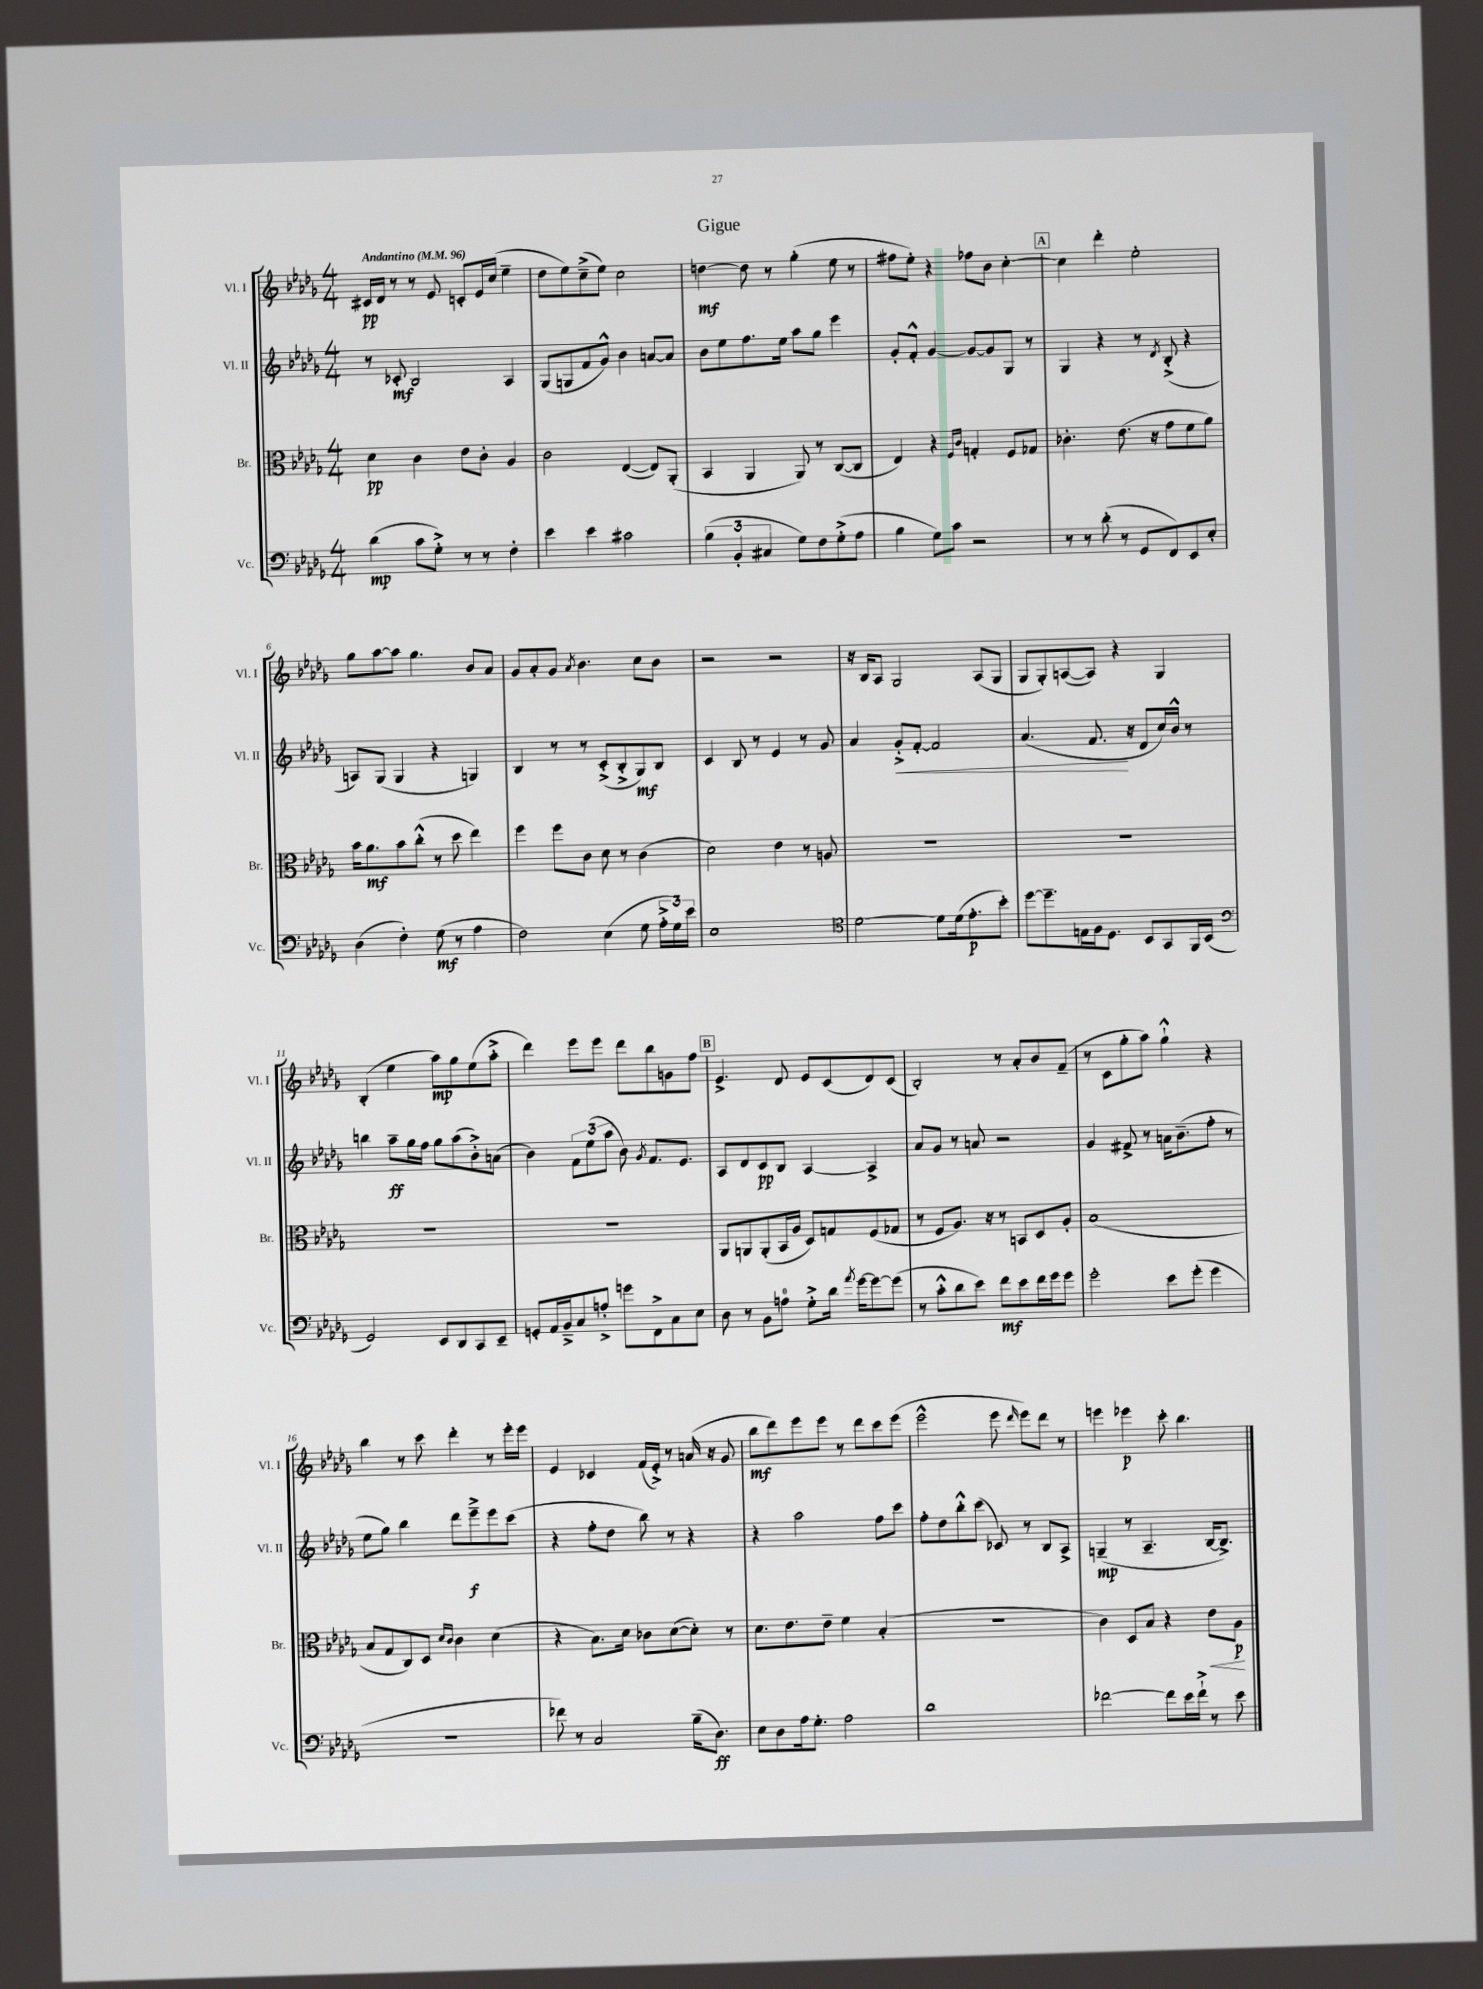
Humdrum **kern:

**kern	**kern	**kern	**kern
*staff4	*staff3	*staff2	*staff1
*clefF4	*clefC3	*clefG2	*clefG2
*k[b-e-a-d-g-]	*k[b-e-a-d-g-]	*k[b-e-a-d-g-]	*k[b-e-a-d-g-]
*M4/4	*M4/4	*M4/4	*M4/4
*MM96	*MM96	*MM96	*MM96
(4d-	4d-	8r	16c#
.	.	.	16d-
.	.	8c-'	8r
8c	4c	2B-	8r
8G-'^)	.	.	8e-
8r	8e-	.	8c'
8r	8c'	.	16e-
.	.	.	(16cc
4F'	4A-	4A-	4ee-~
=	=	=	=
4e-	2c	(8G-	8dd-
.	.	8G	8ee-)
4e-	.	8f	(8cc~^
.	.	8g-^^)	8ee-)
2c#	([4E-	4b-	2cc
.	8E-])	[8a	.
.	(8AA-'	8a]	.
=	=	=	=
(6B-	4BB-	8b-	[4dd
.	.	8ee-	.
6BB-'	.	.	.
.	4AA-	8.ff	8dd]
6C#	.	.	.
.	.	.	8r
.	.	16ee-	.
8G-)	8AA-)	8aa-	(4gg-'
8F	8r	8gg-	.
(8G-'^	([8C	4eee-	8ee-
8A-	8C]	.	8r
=	=	=	=
4B-	4E-)	8g-'	8ff#
.	.	8f'^^	8ee-')
8G-)	4r	[4g-	4r
8c	.	.	.
.	16qqF	.	.
.	16qqc	.	.
2r	4G'	8g-_	8ff-
.	.	8g-]	8b-
.	8F	8G-	[4cc'
.	8G-	8r	.
=	=	=	=
8r	4.c-'	4G-	4cc]
8r	.	.	.
(8d-'	.	4r	4ddd-'
8r	(8.e-	.	.
8GG-	.	8r	2ee-'
.	16r	.	.
.	.	8qd-	.
8FF)	8g-	(8B-'^	.
8EE-	8f	4r	.
8E-'	8a-)	.	.
=	=	=	=
(4D-	16b-	8A)	8gg-
.	8.a-	.	.
.	.	(8G-	[8aa-
4F')	8b-	4G-	8aa-]
.	(8cc'^^	.	4.gg-
(8G-	8r	4r	.
8r	8dd-	.	.
4A-	4ee-)	4G)	8b-
.	.	.	8a-
=	=	=	=
2F)	4ff	4B-	8g-
.	.	.	8a-'
.	8ff	8r	8g-
.	.	.	8qa-
.	8c	8r	4.b-
(4E-	8d-	(8c'^	.
.	8r	8B-'^	.
8G-	(4c	8G-)	8cc
24A-'^	.	8B-	8b-
24G-)	.	.	.
24e-	.	.	.
=	=	=	=
1E-	2d-)	4c	2r
.	.	8B-	.
.	.	8r	.
.	4e-	4e-	2r
.	8r	8r	.
.	8A	8g-	.
=	=	=	=
*clefC4	*	*	*
[2d-	1r	4a-	16r
.	.	.	16B-
.	.	.	8A-
.	.	8g-'^	2G-
.	.	[8f'	.
8d-]	.	2f]	.
(16d-	.	.	.
8.e-'	.	.	.
.	.	.	(8A-
8b-')	.	.	8G-
=	=	=	=
[8dd-	1r	(4.a-	8G-
8.dd-~]	.	.	8G-')
.	.	.	([8A
16E	.	.	.
16F	.	8.f	8A])
8.D-	.	.	.
.	.	.	4r
.	.	16r	.
8BB-	.	8d-	.
8GG-	.	16cc)	4G-
.	.	16b-^^	.
16FF	.	8r	.
(16BB-	.	.	.
=	=	=	=
*clefF4	*	*	*
2GG-)	1r	4bb	(4B-'
.	.	8aa-~	4ee-
.	.	16gg-	.
.	.	16ff	.
8EE-	.	8gg-	8aa-)
8DD-	.	(8aa-	8gg-
8CC	.	8b-'^)	(8ee-
8EE-~	.	(8a	8aa-'^
=	=	=	=
8GG'	1r	4b-)	4ddd-)
16AA-	.	.	.
16BB-~^	.	.	.
8C	.	12f	8eee-
.	.	(12ee-	.
8A'^	.	.	8eee-
.	.	12aa-	.
8g	.	8b-)	8ddd-
.	.	8qg-	.
8FF^	.	8.f	8bb-
8C	.	.	8g
.	.	8.e-	.
8E-	.	.	8ff
=	=	=	=
8D-	8AA-	8A-	4.e-^
8r	8AA	8d-	.
8BB-	(8AA'	8c	.
8A	16BB-	8B-	8d-
.	16A-	.	.
8G-'^	8D-)	[4A-	8e-
16d-	8G	.	(8c
8qa-	.	.	.
[16g-	.	.	.
8g-_	(8F	4A-^]	8d-)
(8g-]	8G-	.	(8c
=	=	=	=
8r	8r	8a-	2B-')
8c'^^	8F	8g-	.
8d-	8.A-)	8r	.
8e-)	.	8a	.
.	16r	.	.
8f	8r	2r	8r
8e-	8BB	.	8a-'
16f	8D-	.	8b-
16g-	.	.	.
8g-	8A-'	.	(8f~
=	=	=	=
2g-'	(1B-	4g-	8r
.	.	.	8c
.	.	8f#^	8gg-'
.	.	8r	8aa-)
8e-	.	16a	4gg-`^^
.	.	(8.b-~	.
(8g-'	.	.	.
4g-	.	8ff'	4r
.	.	8r	.
=	=	=	=
1r	8B-	8ee-	4bb-
.	8G-	8gg-)	.
.	8C)	4bb-	8r
.	8D-	.	8ccc
.	16qqd-	.	.
.	16qqc	.	.
.	4c	8ddd-	4ddd-'
.	.	8eee-~^	.
.	(4d-	8eee-	8r
.	.	(8ccc	16eee-'
.	.	.	16eee-
=	=	=	=
8f-)	4r	4r	4e-
8r	.	.	.
2C	8.B-)	8ff'	4c-
.	.	8dd-	.
.	16d-	.	.
.	8c-	8bb-)	(16f
.	.	.	16e-'^)
.	([8d-	8r	8r
(16B-~	8d-'])	4r	(16a
8.D-)	.	.	16r
.	8r	.	8g-
=	=	=	=
8E-	8.d-	4r	8bb-
8D-	.	.	8ddd-)
.	8.e-	.	.
16A-	.	2aa-	8eee-
8.G-'	.	.	.
.	8e-~	.	8eee-
2A-	4f	.	8r
.	.	.	8ddd-
.	(4B-'	8ff	8ccc
.	.	8ccc	(8eee-
=	=	=	=
1d-	1r	8ff'	2eee-^^
.	.	8dd-	.
.	.	8bb-'^^	.
.	.	(8ccc	.
.	.	8c-)	8eee-
.	.	.	16qqddd-
.	.	8r	8eee-)
.	.	8B-	8ddd-
.	.	8A-^	8r
=	=	=	=
[2f-	4c)	(4G~	4eee
.	8D-	8r	4eee-
.	8B-	4.A-~	.
8f-]	4r	.	8ccc'
16e-	.	.	4.bb-
16f-`^	.	.	.
8r	8e-	[16B-	.
.	.	8.B-^])	.
8e-	8A-	.	.
==	==	==	==
*-	*-	*-	*-
